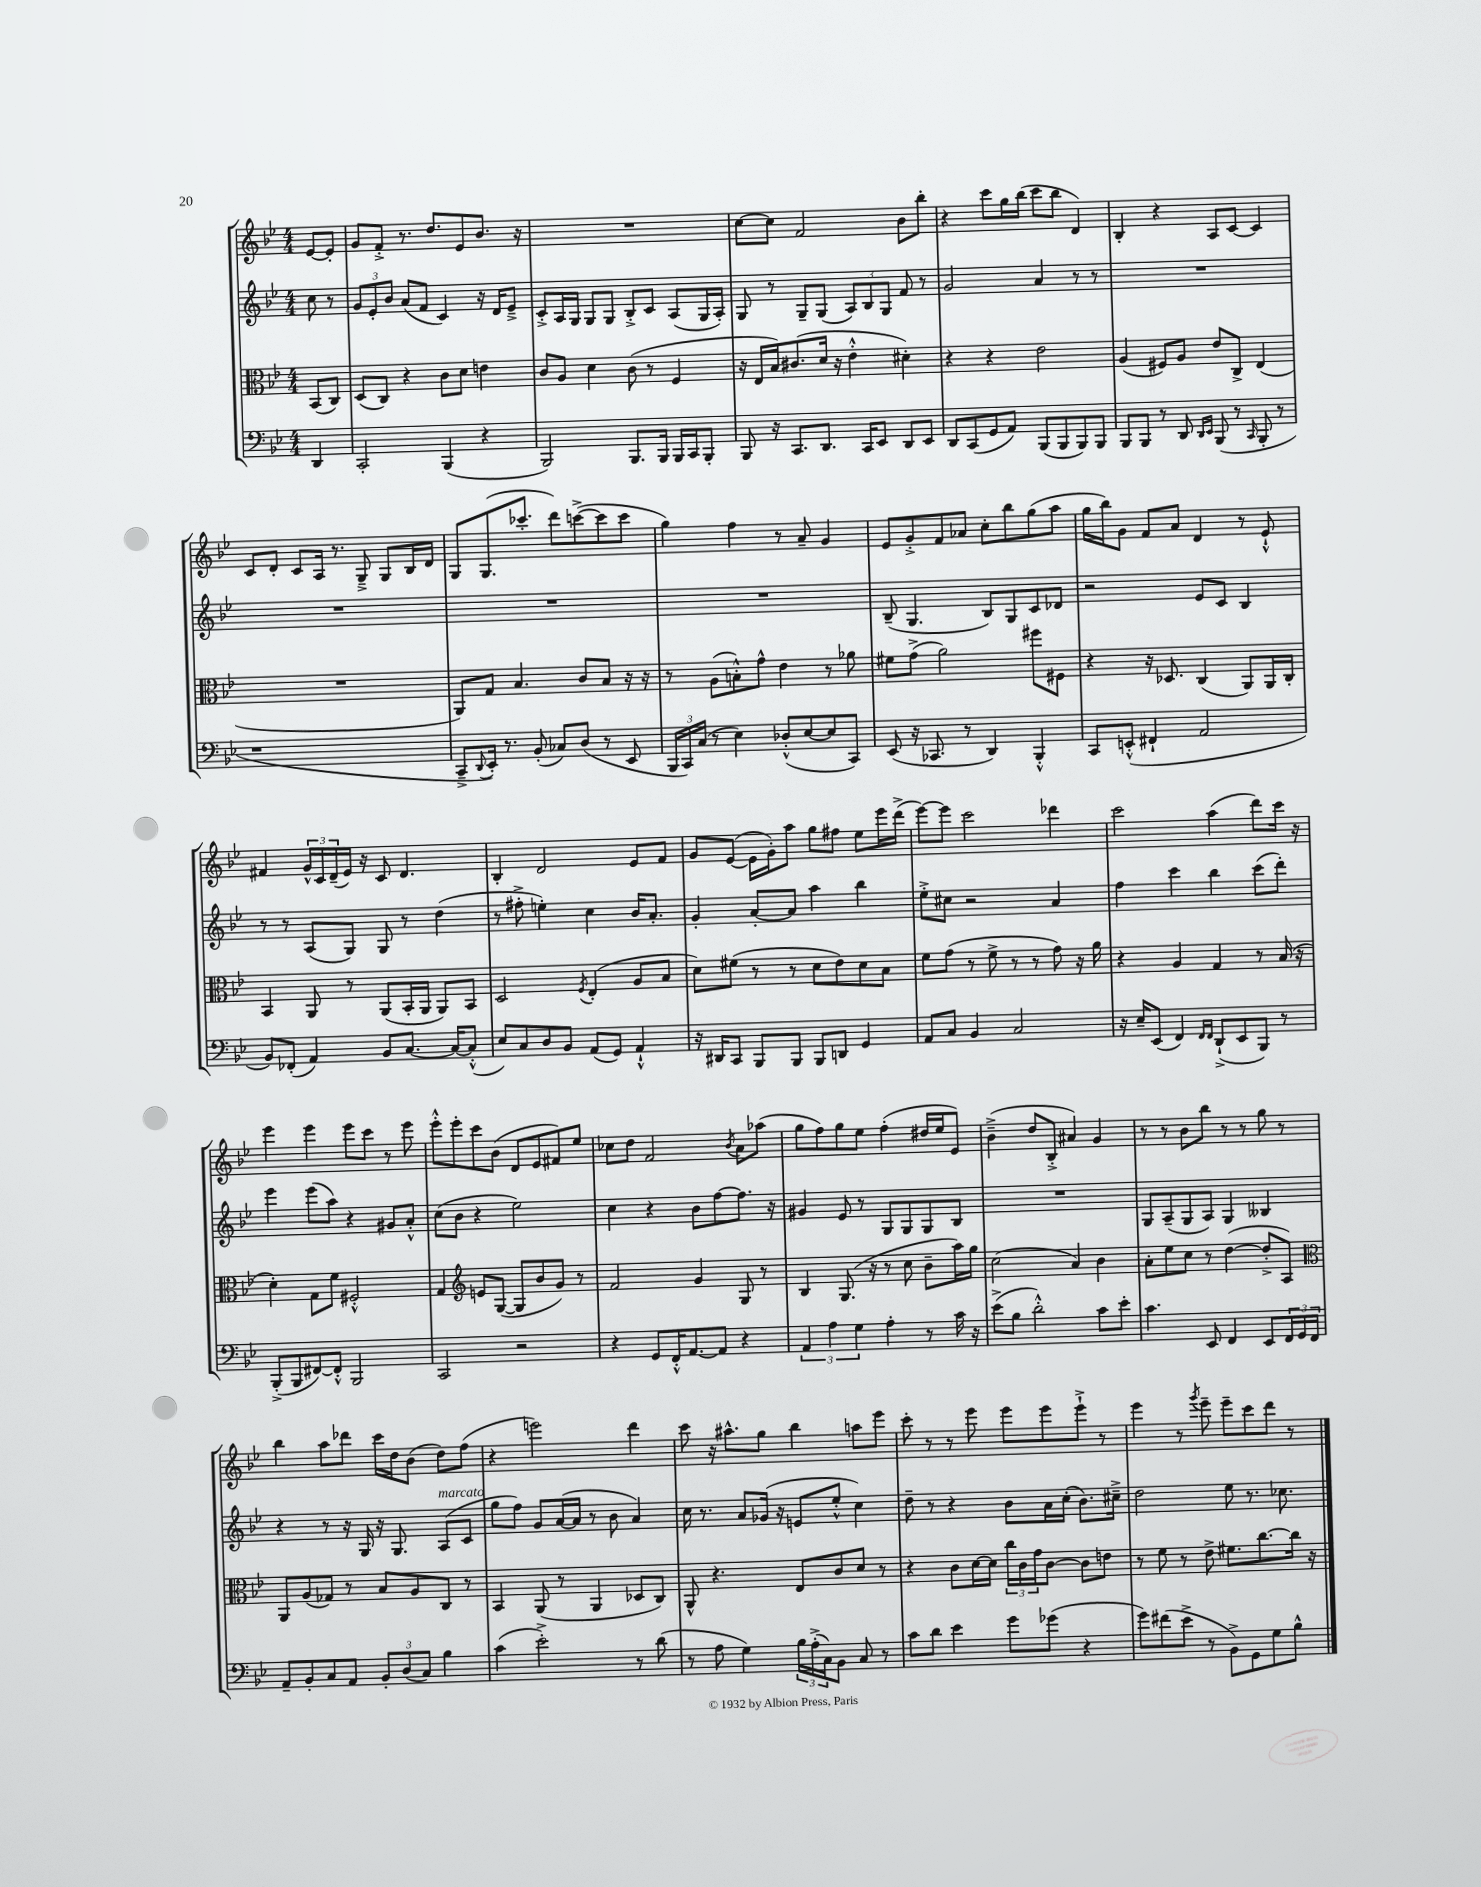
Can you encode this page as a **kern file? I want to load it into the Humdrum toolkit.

**kern	**kern	**kern	**kern
*staff4	*staff3	*staff2	*staff1
*clefF4	*clefC3	*clefG2	*clefG2
*k[b-e-]	*k[b-e-]	*k[b-e-]	*k[b-e-]
*M4/4	*M4/4	*M4/4	*M4/4
4DD/	(8BB-/L	8cc\	[8e-/L
.	8C/J)	8r	8e-'/]J
=	=	=	=
2CC'/	(8D/L	12g/L	8g/L
.	.	12e-'/	.
.	8C/J)	.	8f'^/J
.	.	12b-/J	.
.	4r	(8a/L	8.r
.	.	8f/J	.
.	.	.	8.dd/L
(4BBB-/	8c\L	4c/)	.
.	8d\J	.	8e-/
4r	4e\	16r	8.b-/J
.	.	16d/LK	.
.	.	8e-~^/J	.
.	.	.	16r
=	=	=	=
2BBB-/)	8c/L	8c'^/L	1r
.	8A/J	16A/L	.
.	.	16G/JJ	.
.	4d\	8G/L	.
.	.	8G/J	.
8.BBB-/L	(8c\	8B-'^/L	.
.	8r	8c/J	.
16BBB-/Jk	.	.	.
16BBB-/LL	4F/	(8A/L	.
16CC/J	.	.	.
8BBB-'/J	.	16G/L	.
.	.	16A'/JJ)	.
=	=	=	=
8BBB-/	16r	8G/	[8cc\L
.	16E-/LL	.	.
16r	16B-/J)	8r	8cc\]J
8.CC/L	(8.c#/	.	.
.	.	8G~/L	2f/
8.DD/J	16d/Jk	(8G/J	.
.	16r	.	.
.	4e-'^^\	12A/L)	.
16CC/LK	.	.	.
.	.	12B-/	.
8EE-/J	.	.	.
.	.	12G/J	.
8DD/L	4d#'\)	8f/	8b-\L
8EE-/J	.	8r	8bb-'\J
=	=	=	=
8DD/L	4r	2g/	4r
(8CC/	.	.	.
8GG/	4r	.	8ccc\L
8AA/J)	.	.	16gg\L
.	.	.	(16bb-\JJ
(8BBB-/L	2e-\	4a/	8ccc\L
8BBB-/	.	.	8bb-\J
8BBB-/)	.	8r	4d/)
8BBB-/J	.	8r	.
=	=	=	=
8BBB-/L	(4A/	1r	4B-'/
8BBB-/J	.	.	.
8r	8F#/L)	.	4r
8DD/	8A/J	.	.
16qqDD/LL	.	.	.
16qqEE-/JJ	.	.	.
(8BBB-/	8e-/L	.	8A/L
8r	8C^/J	.	[8c/J
16qqCC/	.	.	.
8BBB-'/	(4E-/	.	4c/]
8r	.	.	.
=	=	=	=
1r	1r	1r	8c/L
.	.	.	8d'/J
.	.	.	8c/L
.	.	.	16A/Jk
.	.	.	8.r
.	.	.	8G~^/
.	.	.	8G/L
.	.	.	16B-/L
.	.	.	16d/JJ
=	=	=	=
8CC~^/L	8AA/L)	1r	8G/L
8qqDD/	.	.	.
16EE-'/Jk)	8G/J	.	(8.G/
8.r	.	.	.
.	4.B-/	.	.
.	.	.	8.ccc-'/J
(8BB-'/	.	.	.
8C-/L)	.	.	8ddd\L)
(8D/J	8c/L	.	([8ccc^\
8r	8B-/J	.	8ccc\]
8EE-/	16r	.	8ccc\J
.	16r	.	.
=	=	=	=
24BBB-/LL	8r	1r	4gg\)
24CC/)	.	.	.
(24C/JJ	.	.	.
8r	(8A\L	.	.
4E-\)	8B'^^\)	.	4ff\
.	8g^^\J	.	.
(8D-'^^/L	4e-\	.	8r
[8E-/	.	.	8a~/
8E-/]	8r	.	4g/
8CC/J)	8a-\	.	.
=	=	=	=
(8EE-/	8f#\L	(8B-~/	8e-/L
16r	(8g^\J	4.G/	8g'^/
8.CC-/	.	.	.
.	2a\)	.	8f/
8r	.	.	8a-/J
4DD/)	.	8B-/L)	8cc'\L
.	.	8G/	8bb-\
4BBB-'^^/	8ff#\L	8c/	(8gg\
.	8F#\J	8d-/J	8aa\J
=	=	=	=
8CC/L	4r	2r	16gg\LL
.	.	.	16bb-\J)
(8EE'^^/J	.	.	8g\J
4FF#`/	16r	.	8f/L
.	8.D-/	.	.
.	.	.	8a/J
2AA/	(4C/	8e-/L	4d/
.	.	8c/J	.
.	8AA/L)	4B-/	8r
.	16AA/L	.	8e-`^^/
.	16C'/JJ	.	.
=	=	=	=
8BB-/L)	4BB-/	8r	4f#/
(8FF-'/J	.	8r	.
4AA/)	8AA/	(8A/L	24g^^/LL
.	.	.	24c/
.	.	.	(24d~/
.	8r	8G/J)	16e-/JJ)
.	.	.	16r
8BB-/L	(8AA/L	8G/	8c/
[8.C/J	16BB-'/L	8r	4.d/
.	16AA/JJ	.	.
.	8AA/L)	(4dd\	.
16C/_LK	.	.	.
(8C'^^/]J	8BB-/J	.	.
=	=	=	=
8E-/L)	2D/	8r	4B-'/
8C/	.	8ff#'^\	.
8D/	.	4ee'\)	2d/
8BB-/J	.	.	.
.	8qF/	.	.
(8AA/L	(4E-'/	4cc\	.
8GG/J)	.	.	.
4AA`^^/	8A/L	16b-/LK	8e-/L
.	.	8.a'/J	.
.	8B-/J	.	8f/J
=	=	=	=
16r	8d\L)	4g'/	8g/L
16DD#/LK	.	.	.
8CC/J	(8f#\J	.	([8e-/J
8BBB-/L	8r	[8a'/L	16e-\]LL
.	.	.	16g'\J)
8BBB-/J	8r	8a/]J	8aa\J
8BBB-/L	8d\L	4aa\	8gg\L
8DD/J	8e-\)	.	8ff#\J
4GG/	8d\	4bb-\	8ee-\L
.	8B-\J	.	16eee-\L
.	.	.	(16ddd^\JJ
=	=	=	=
8AA/L	8f\L	8ee-'^\L	[8eee-\L)
8C/J	(8g\J	8cc#\J	8eee-\]J
4BB-/	8r	2r	2ccc\
.	8f^\	.	.
2C/	8r	.	.
.	8r	.	.
.	8g\)	4a/	4ddd-\
.	16r	.	.
.	16a\	.	.
=	=	=	=
16r	4r	4ff\	2ccc\
16E-~/LK	.	.	.
(8EE-/J	.	.	.
4FF/)	4A/	4ccc\	.
16qqFF/LL	.	.	.
16qqFF/JJ	.	.	.
(8DD`^/L	4G/	4bb-\	(4aa\
8EE-/	.	.	.
8BBB-/J)	8r	(8ccc\L	8ddd\L)
8r	(16B-/	8ddd'\J)	16ccc\Jk
.	16r	.	16r
=	=	=	=
(8BBB-'^/L	4d'\)	4eee-\	4eee-\
8BBB-/	.	.	.
[8FF#/)	8G\L	(8eee-\L	4eee-\
8FF#'^^/]J	8f\J	8aa\J)	.
2BBB-/	2F#'^^/	4r	8eee-\L
.	.	.	8ccc\J
.	.	8g#/L	8r
.	.	8a'^^/J	8eee-\
=	=	=	=
2CC/	4G/	(8cc\L	8eee-'^^\L
.	.	8b-\J	8eee-'\
*	*clefG2	*	*
.	8e/L	4r	8ccc\
.	([8G/J	.	(8b-\J
2r	8G/]L	2ee-\)	8d/L
.	8b-/	.	8e-/
.	8g/J)	.	8f#/)
.	8r	.	8ee-/J
=	=	=	=
4r	2f/	4cc\	8cc-\L
.	.	.	8dd\J
8GG/L	.	4r	2f/
16FF'^^/K	.	.	.
[8.AA/	.	.	.
.	4g/	8b-\L	.
8AA/]J	.	[8ff\	.
.	.	.	8qb-/
4r	8G/	8.ff\]J	8a\L
.	8r	.	(8aa-\J
.	.	16r	.
=	=	=	=
6AA/	4B-/	4g#/	8gg\L
.	.	.	8ff\)
6A\	.	.	.
.	(8.G/	8e-/	8gg\
6G\	.	.	.
.	.	8r	8ee-\J
.	16r	.	.
4A'\	8r	8G/L	(4ff'\
.	8cc\	8G/	.
8r	8b-~\L	8G/	16dd#/LL
.	.	.	16ee-/J
16c\	16aa\L)	8B-/J	8e-/J)
16r	16gg\JJ	.	.
=	=	=	=
(8e-^\L	(2cc\	1r	(4b-~^\
8B-\J	.	.	.
2d'^^\)	.	.	8dd/L
.	.	.	8B-'^/J
.	4a/)	.	4a#/)
8c\L	4b-\	.	4g/
8e-'\J	.	.	.
=	=	=	=
4.c\	8a'\L	8G/L	8r
.	8ee-\	(8A~/	8r
.	8cc\J	8G/	8b-\L
8EE-/	8r	8A/J)	8bb-\J
4FF/	([4dd\	4G/	8r
.	.	.	8r
8EE-/L	8dd'^/]L	4B--/	8gg\
24FF/L	8A/J)	.	8r
24GG/	.	.	.
24FF/JJ	.	.	.
=	=	=	=
*	*clefC3	*	*
8AA~/L	8AA/L	4r	4bb-\
8BB-'/	(8A/	.	.
8C/	8G-/J)	8r	8aa\L
8AA/J	8r	16r	8ddd-\J
.	.	16G/	.
12BB-'/L	8B-/L	16r	16ccc\LL
.	.	8.G/	16dd\J
(12D/	.	.	.
.	8A/	.	(8b-\J
12C/J)	.	.	.
4B-\	8C/J	(8A/L	8dd\L)
.	8r	8c/J	(8ff\J
=	=	=	=
(4c\	4BB-/	8gg\L	4r
.	.	8ff\J)	.
2e-'^\)	(8AA/	8g/L	2eee\)
.	8r	([16a/L	.
.	.	16a/]JJ	.
.	4AA/	8r	.
.	.	8b-\	.
8r	8D-/L	4a/)	4ddd\
(8d\	8C/J)	.	.
=	=	=	=
8r	8AA^^/	16cc\	8ccc\
.	.	8.r	.
8A\	4.r	.	16r
.	.	.	8.aa#^^\L
4G\)	.	8a/L	.
.	.	(16g-/Jk	8gg\J
.	.	16r	.
24B-\LL	8E-/L	8e/L	4bb-\
(24A'^\	.	.	.
24C\J)	.	.	.
8BB-\J	8c/	8ee-'^^/J	.
8C/	8d/J	4cc\)	8aa\L
8r	8r	.	8eee-\J
=	=	=	=
8c\L	4r	8dd~\	8ccc'\
8d\J	.	8r	8r
4e-\	8c\L	4r	8r
.	[16d\L	.	8eee-\
.	16d\]JJ	.	.
8g\L	24cc\LL	8b-\L	8eee-\L
.	24c\	.	.
.	24g\J	.	.
(8g-\J	[8c\J	16a\L	8eee-\
.	.	(16cc'\JJ	.
4r	8c\]L	8.b-\L)	8eee-`^\J
.	8e\J	.	8r
.	.	16cc#~^\Jk	.
=	=	=	=
8g\L)	8r	2dd\	4eee-\
(8f#\	8f\	.	.
8e-^\J	8r	.	8r
.	.	.	8qggg/
8r	8e-^\	.	8eee-~\
8BB-^\L)	8.f#\L	8ee-\	8eee-~\L
8GG\	.	8.r	8ccc\
.	[8.cc\	.	.
8G\	.	.	8ddd\J
.	.	8.cc-\	.
8B-^^\J	16cc\]Jk	.	8r
.	16r	.	.
==	==	==	==
*-	*-	*-	*-
